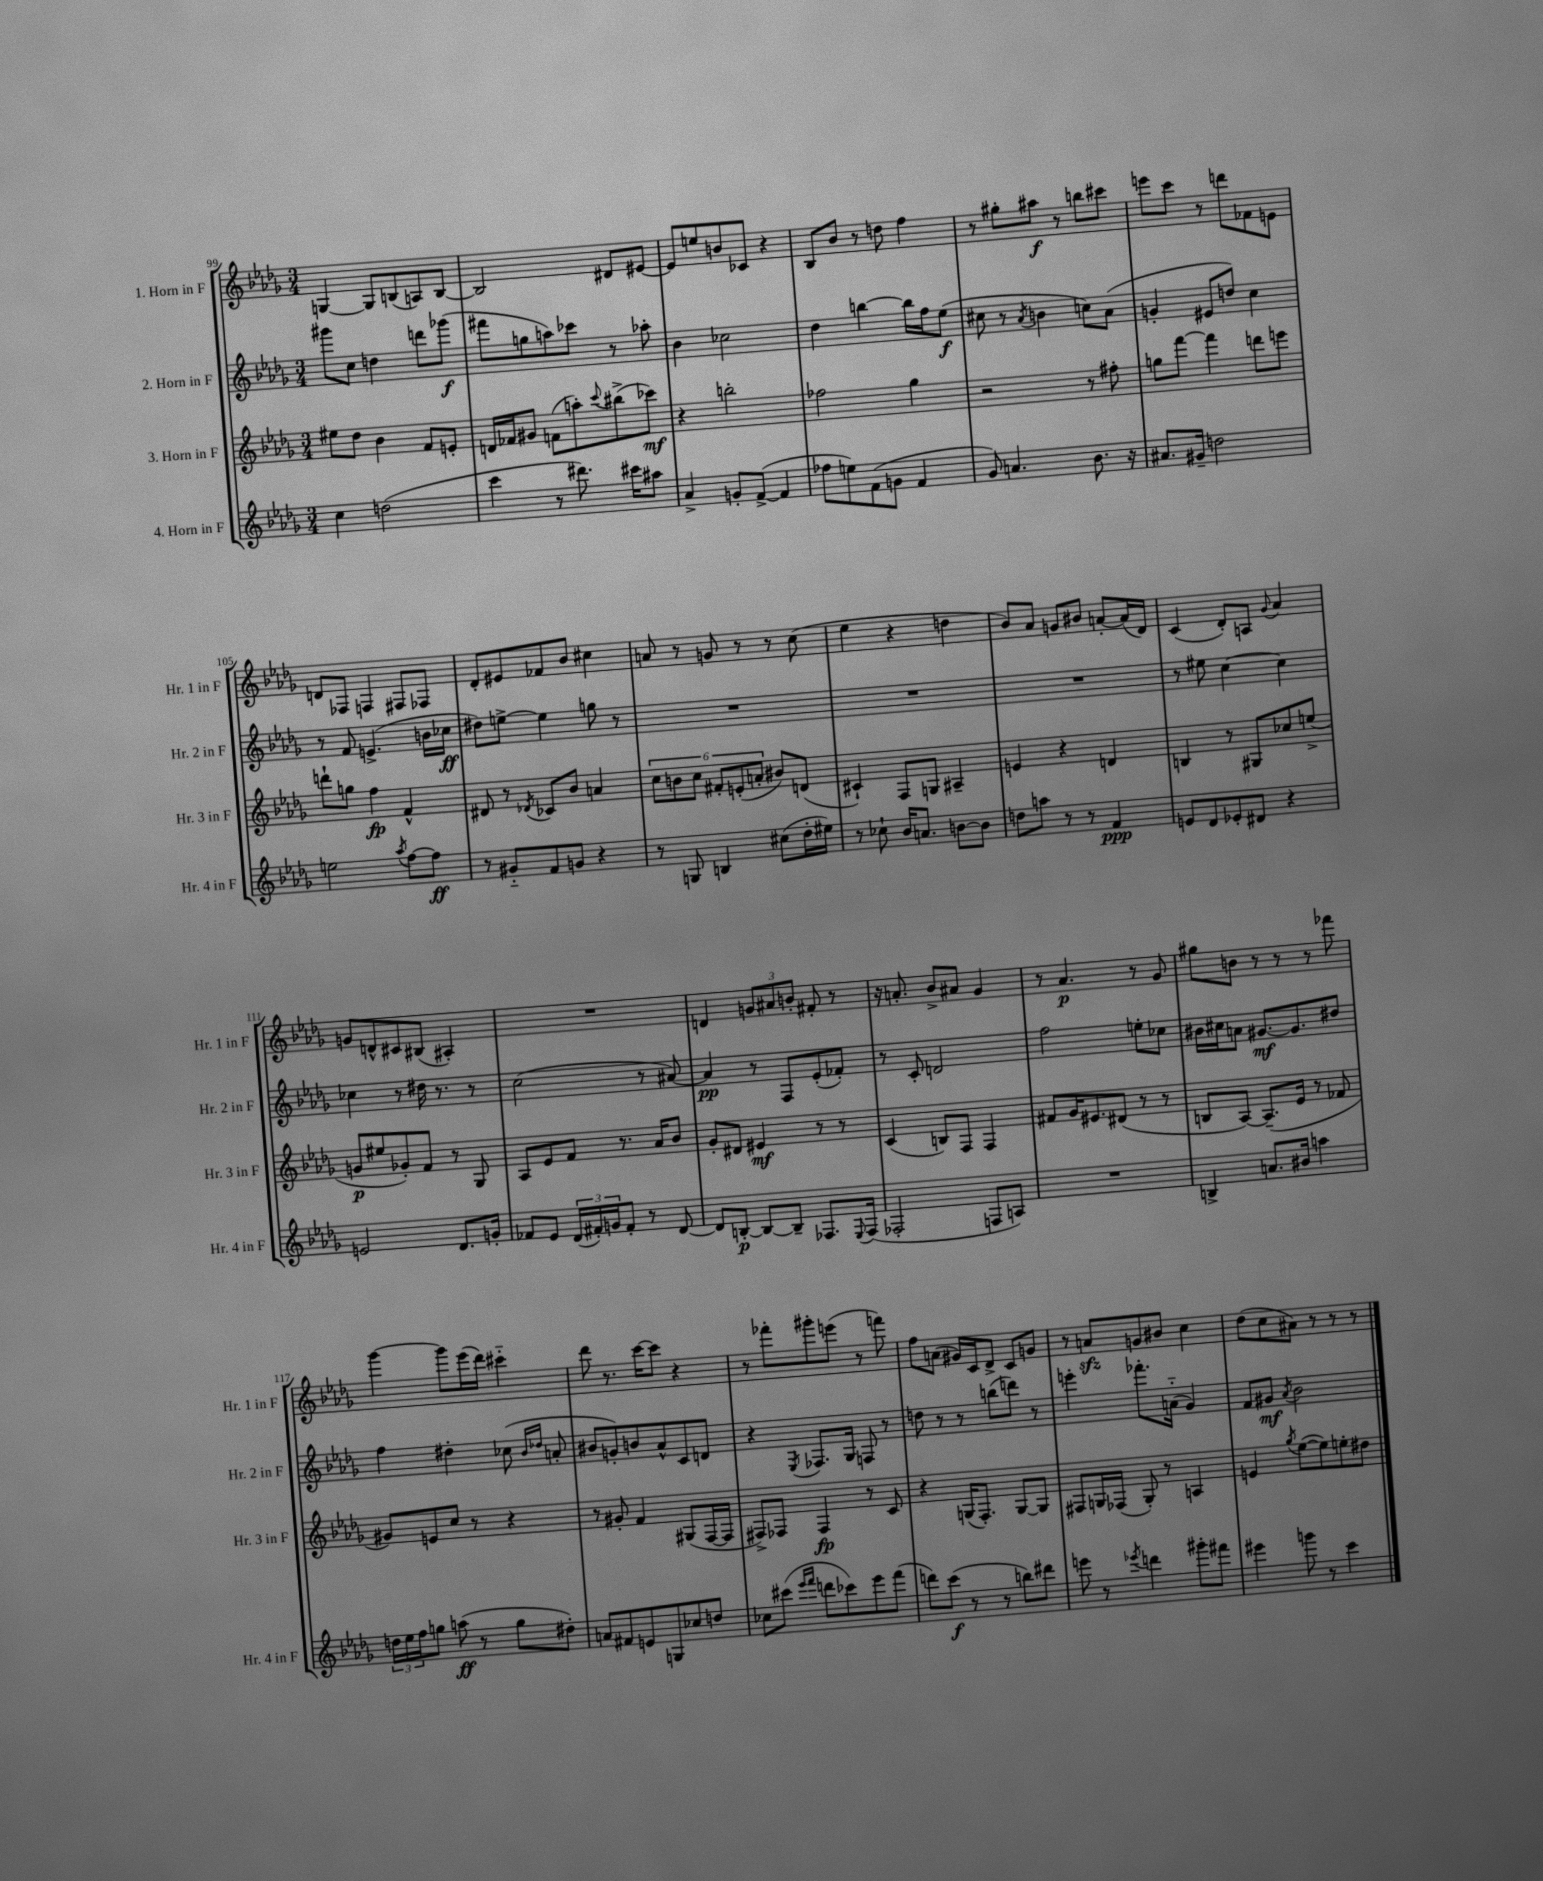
<<
\new StaffGroup <<
\new Staff = "s0" \with { instrumentName = "1. Horn in F" shortInstrumentName = "Hr. 1 in F" } {
    \clef treble \key des \major \numericTimeSignature \time 3/4
    g4~ g8 b8( a8) b8~ |
    b2 dis'8 eis'8~ |
    eis'8 e''8 b'8 ces'8 r4 |
    bes8 bes'8 r8 d''8 f''4 |
    r8 gis''8-. ais''8\f r8 b''8 cis'''8 |
    e'''8 c'''8 r8 d'''8 fes'8 e'8 |
    d'8 fes8 f4 fis8 fes8 |
    des'8-. eis'8 fes'8 bes'8 cis''4 |
    a'8 r8 g'8 r8 r8 c''8( |
    ees''4 r4 d''4 |
    bes'8) aes'8 g'8 bis'8 a'8~-. a'16( des'16) |
    c'4( des'8-.) a8 \appoggiatura { ges'8 } aes'4 |
    g'8 d'8-^ cis'8 bis8( ais4-.) |
    R2. |
    d'4 \tuplet 3/2 { g'8 ais'8 b'8-. } fis'8-. r8 |
    r16 a'8.-. bes'8-> ais'8 ges'4 |
    r8 aes'4.\p r8 ges'8 |
    gis''8 b'8 r8 r8 r8 fes'''8 |
    ges'''4~ ges'''8 ees'''16( des'''16) cis'''4-_ |
    des'''8 r8. c'''16~ c'''8 r4 |
    r8 fes'''8-. gis'''8-. e'''8( r8 f'''8) |
    f''8 a'8( gis'16) c'16 des'8-> c'8 g'8 |
    r8 a'8\sfz g'8 bis'8 c''4 |
    des''8( c''8 ais'8) r8 r8 r8 \bar "|." |
}
\new Staff = "s1" \with { instrumentName = "2. Horn in F" shortInstrumentName = "Hr. 2 in F" } {
    \clef treble \key des \major \numericTimeSignature \time 3/4
    gis'''8 c''8 d''4 d'''8 ges'''8\f( |
    fis'''8 g''8 a''8) ces'''8 r8 aes''8-. |
    bes'4 ces''2 |
    des''4 b''4~ b''16 f''16 ees''8\f( |
    cis''8 r8 \acciaccatura { aes'8 } b'4 c''8) aes'8( |
    g'4-. eis'8 d''8) c''4 |
    r8 f'8 e'4.->( b'16 ces''16\ff |
    dis''8) e''8~-> e''4 g''8 r8 |
    R2. |
    R2. |
    R2. |
    r8 eis''8 c''4~ c''4 |
    ces''4 r8 dis''16 r8. r8 |
    c''2( r8 ais'8~) |
    ais'4\pp r8 f8 ees'8-.( fes'8-.) |
    r8 c'8-. d'2 |
    f''2 e''8-. ces''8 |
    bis'16 cis''16 a'8 gis'8.~\mf gis'8. dis''8 |
    f''4 dis''4-. ces''8( \grace { bes'16 des''16 } a'8-. |
    bis'8 g'8-.) b'8 aes'8-^ c'8 d'8 |
    r4 \acciaccatura { ees8 } fes8. ges16 f8 r8 |
    d''8 r8 r8 b''8( d'''8) r8 |
    e'''4-. fes'''8.-. a'16-_( ges'4) |
    f'8 gis'8\mf \acciaccatura { aes'8 } bes'2 \bar "|." |
}
\new Staff = "s2" \with { instrumentName = "3. Horn in F" shortInstrumentName = "Hr. 3 in F" } {
    \clef treble \key des \major \numericTimeSignature \time 3/4
    eis''8 des''8 bes'4 f'8 e'8-. |
    d'16 fes'16 gis'8 f'8( a''8-.) \appoggiatura { c'''8 } bis''8->( ces'''8\mf) |
    r4 b''2-. |
    fes''2 ges''4 |
    r2 r8 fis''8-. |
    g''8 f'''8~ f'''4 d'''8 e'''8 |
    d'''8-! g''8 f''4\fp f'4-^ |
    dis'8 r8 \acciaccatura { des'8 } ces'8 bes'8 a'4 |
    \tuplet 6/4 { c''8 b'8 c''8 fis'8-. e'8-.( a'8-. } bis'8) d'8( |
    cis'4-!) f8 g8 ais4-- |
    e'4 r4 d'4 |
    b4 r8 gis8 ces''8 e''8->( |
    g'8\p eis''8 ges'8-.) f'8 r8 ges8 |
    aes8 ees'8 f'8 r8. aes'16 bes'8 |
    ges'8-. dis'8 eis'4\mf r8 r8 |
    c'4( b8) f8 f4 |
    fis'8 ges'16 eis'8. dis'8( r8 r8 |
    b8 aes8~) aes8.--( ees'16 r8 fes'8 |
    gis'8) e'8 c''8 r8 r4 |
    r8 gis'8-. f'4 gis8( f16~ f16 |
    fis8->) fes8 fes4\fp r8 c'8 |
    r4 g16( f8.-.) g8~ g8 |
    fis8 g16 fes16( g8-.) r8 a4 |
    e'4 \acciaccatura { ges''8 } ees''8~( ees''8) e''8-. dis''8 \bar "|." |
}
\new Staff = "s3" \with { instrumentName = "4. Horn in F" shortInstrumentName = "Hr. 4 in F" } {
    \clef treble \key des \major \numericTimeSignature \time 3/4
    c''4 d''2( |
    c'''4 r8 dis'''8.) cis'''16 ais''8 |
    aes'4-> g'8-. f'8~->( f'4 |
    fes''8 e''8) f'8( g'8 f'4 |
    ges'8) a'4. bes'8. r16 |
    ais'8. gis'16-- d''2 |
    e''2 \acciaccatura { aes''8 } f''8~ f''8\ff |
    r8 gis'8-_ f'8 g'8 r4 |
    r8 g8 b4 cis''8( des''16-. eis''16) |
    r8 ces''8-! bes'16 a'8. b'8~ b'8 |
    d''8 a''8 r8 r8 f'4\ppp |
    e'8 des'8 ees'8-. dis'8 r4 |
    e'2 des'8. g'16-. |
    fes'8 ees'8 \tuplet 3/2 { des'16( fis'16-.) g'16 } fis'8-. r8 des'8~ |
    des'8 b8~-.\p b8~ b8-- fes8. \appoggiatura { ees8 } fes16( |
    fes2-. f8 a8) |
    R2. |
    b4-> a'8. bis'16 a''4 |
    \tuplet 3/2 { d''16 ees''16 f''16 } g''8 a''8\ff( r8 g''8 dis''8-.) |
    a'8 fis'8 e'8 g8 ces''8 d''8 |
    ces''8 cis'''8( \grace { ees'''16 f'''16 } d'''8 ces'''8) ees'''8 f'''8( |
    d'''8) c'''8\f( r8 r8 b''8) dis'''8 |
    e'''8 r8 \acciaccatura { ees'''8 } d'''4 gis'''8-. fis'''8 |
    eis'''4 g'''8 r8 c'''4 \bar "|." |
}
>>
>>
\layout { \context { \Score currentBarNumber = #99 } }
